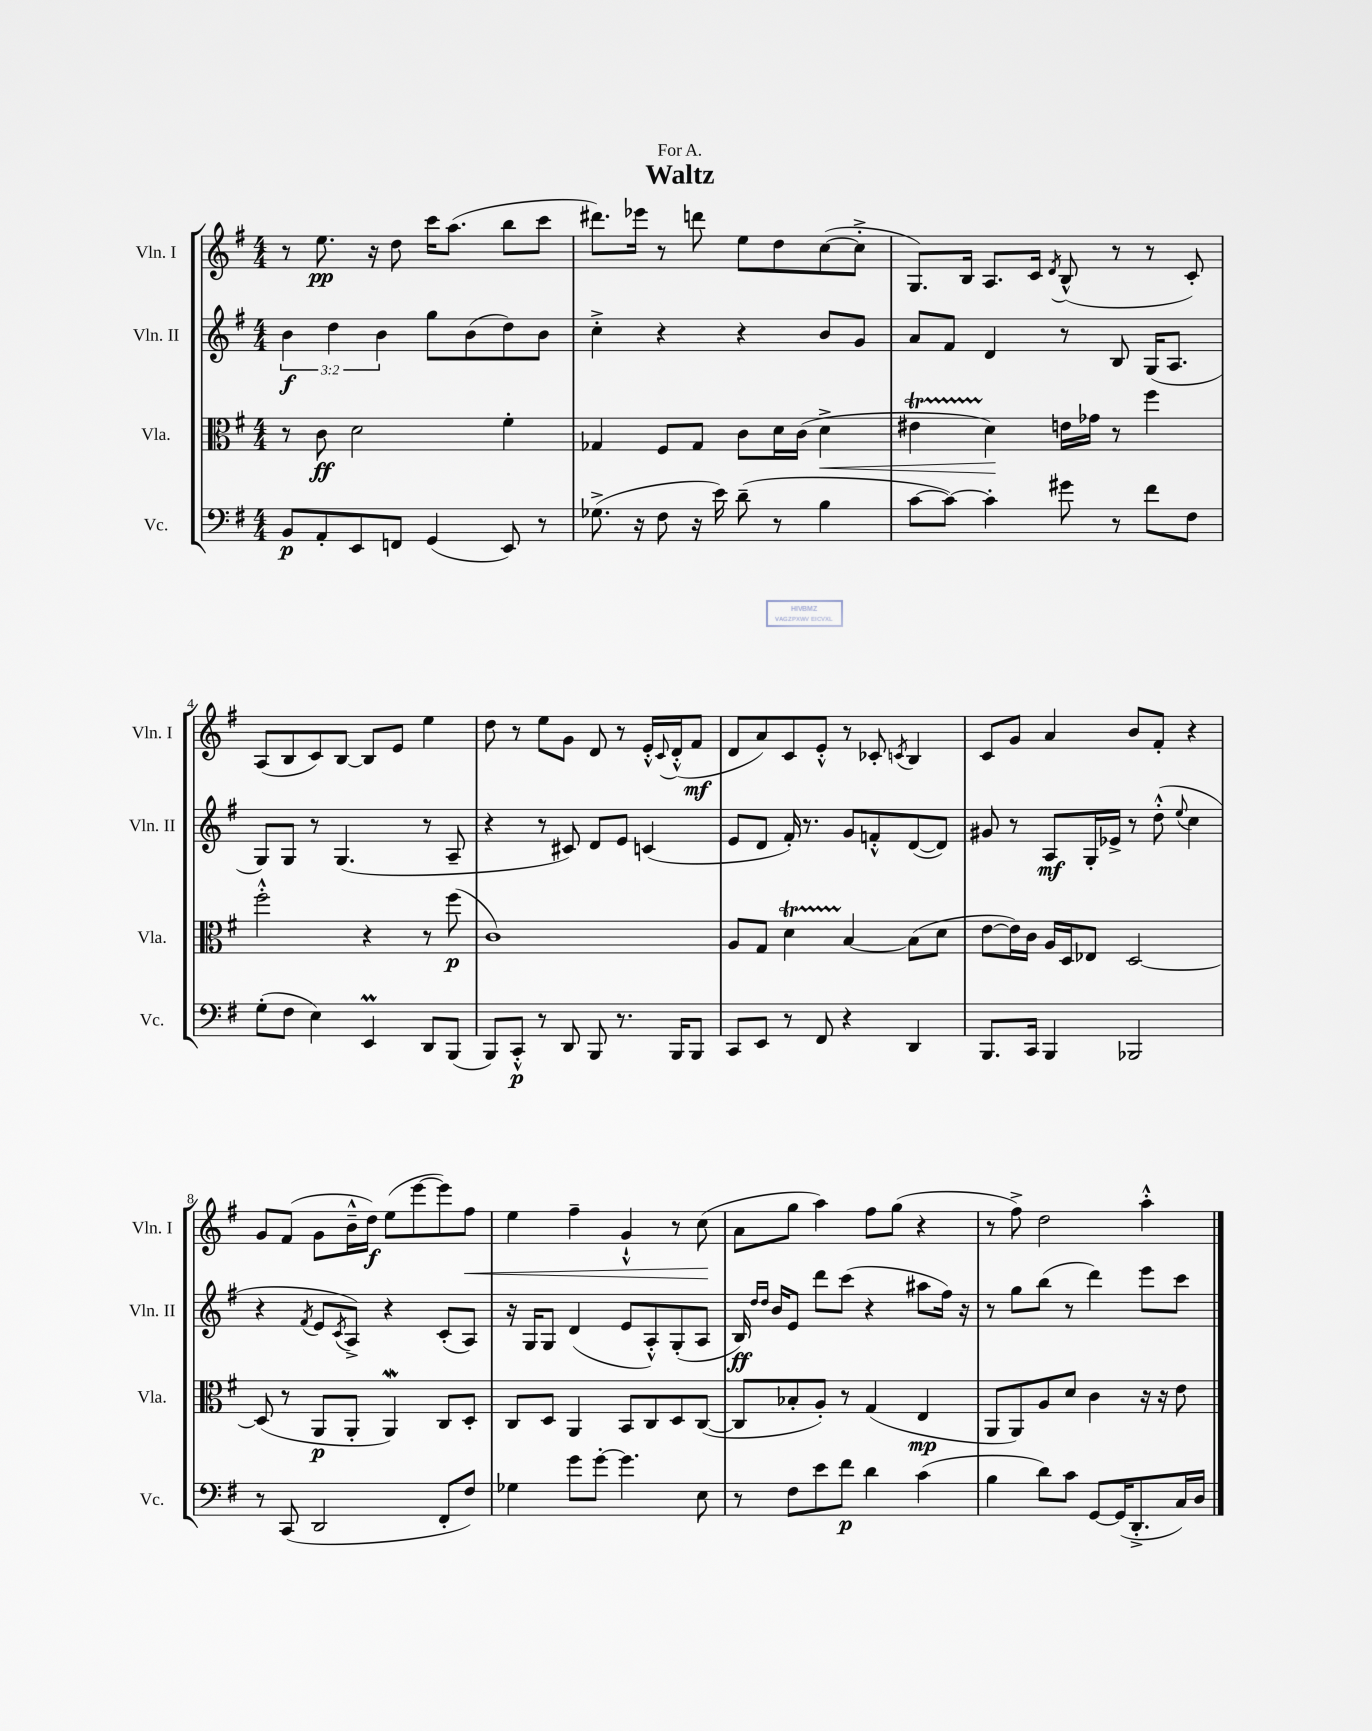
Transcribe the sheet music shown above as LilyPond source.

\header { title = "Waltz" dedication = "For A." }
<<
\new StaffGroup <<
\new Staff = "s0" \with { instrumentName = "Vln. I" shortInstrumentName = "Vln. I" } {
    \clef treble \key g \major \numericTimeSignature \time 4/4
    r8 e''8.\pp r16 d''8 c'''16 a''8.( b''8 c'''8 |
    dis'''8.) ees'''16 r8 d'''8 e''8 d''8 c''8~( c''8-.-> |
    g8.) b16 a8. c'16 \acciaccatura { d'8 } b8-^( r8 r8 c'8-.) |
    a8( b8 c'8) b8~ b8 e'8 e''4 |
    d''8 r8 e''8 g'8 d'8 r8 e'16-.-^ \appoggiatura { c'8 } d'16-.-^( fis'8\mf |
    d'8 a'8) c'8 e'8-.-^ r8 ces'8-. \acciaccatura { c'8 } b4 |
    c'8 g'8 a'4 b'8 fis'8-. r4 |
    g'8 fis'8( g'8 b'16---^ d''16\f) e''8( e'''8~ e'''8) fis''8\< |
    e''4 fis''4-- g'4-!-^ r8 c''8\!( |
    a'8 g''8 a''4) fis''8 g''8( r4 |
    r8 fis''8->) d''2 a''4-.-^ \bar "|." |
}
\new Staff = "s1" \with { instrumentName = "Vln. II" shortInstrumentName = "Vln. II" } {
    \clef treble \key g \major \numericTimeSignature \time 4/4 \override Staff.TupletNumber.text = #tuplet-number::calc-fraction-text
    \tuplet 3/2 { b'4\f d''4 b'4 } g''8 b'8( d''8) b'8 |
    c''4-.-> r4 r4 b'8 g'8 |
    a'8 fis'8 d'4 r8 b8 g16( a8. |
    g8) g8 r8 g4.( r8 a8-- |
    r4 r8 cis'8) d'8 e'8 c'4( |
    e'8 d'8 fis'16-.) r8. g'8 f'8-.-^ d'8~( d'8) |
    gis'8 r8 a8\mf g16-. ees'16-> r8 d''8-.-^( \appoggiatura { e''8 } c''4 |
    r4 \acciaccatura { fis'8 } e'8 \acciaccatura { c'8 } a8->) r4 c'8-.( a8) |
    r16 g16 g8 d'4( e'8 a8-.-^) g8-.( a8 |
    b16\ff) \grace { d''16 d''16 } b'16 e'8 d'''8 c'''8( r4 ais''8 fis''16) r16 |
    r8 g''8 b''8( r8 d'''4) e'''8 c'''8 \bar "|." |
}
\new Staff = "s2" \with { instrumentName = "Vla." shortInstrumentName = "Vla." } {
    \clef alto \key g \major \numericTimeSignature \time 4/4
    r8 c'8\ff d'2 fis'4-. |
    ges4 fis8 ges8 c'8 d'16 c'16( d'4->\< |
    eis'4\startTrillSpan d'4\stopTrillSpan\!) e'16 ges'16 r8 fis''4 |
    fis''2-.-^ r4 r8 fis''8\p( |
    c'1) |
    a8 g8 d'4\startTrillSpan b4~\stopTrillSpan b8( d'8 |
    e'8~ e'16) c'16 a16 d16 ees8 d2~ |
    d8( r8 a,8\p a,8-. a,4\mordent) c8 d8-. |
    c8 d8 a,4 b,8 c8 d8 c8~( |
    c8 bes8-. a8-.) r8 g4( e4\mp |
    a,8 a,8) a8 d'8 c'4 r16 r16 e'8 \bar "|." |
}
\new Staff = "s3" \with { instrumentName = "Vc." shortInstrumentName = "Vc." } {
    \clef bass \key g \major \numericTimeSignature \time 4/4
    b,8\p a,8-. e,8 f,8 g,4( e,8) r8 |
    ges8.->( r16 fis8 r16 e'16) d'8--( r8 b4 |
    c'8~ c'8~) c'4-. gis'8 r8 fis'8 fis8 |
    g8-.( fis8 e4) e,4\prall d,8 b,,8( |
    b,,8) c,8-.-^\p r8 d,8 b,,8 r8. b,,16 b,,8 |
    c,8 e,8 r8 fis,8 r4 d,4 |
    b,,8. c,16 b,,4 bes,,2 |
    r8 c,8( d,2 fis,8-. fis8) |
    ges4 g'8 g'8~-. g'4. e8 |
    r8 fis8 e'8 fis'8\p d'4 c'4( |
    b4 d'8) c'8 g,8~ g,16( d,8.-.-> c16) d16 \bar "|." |
}
>>
>>
